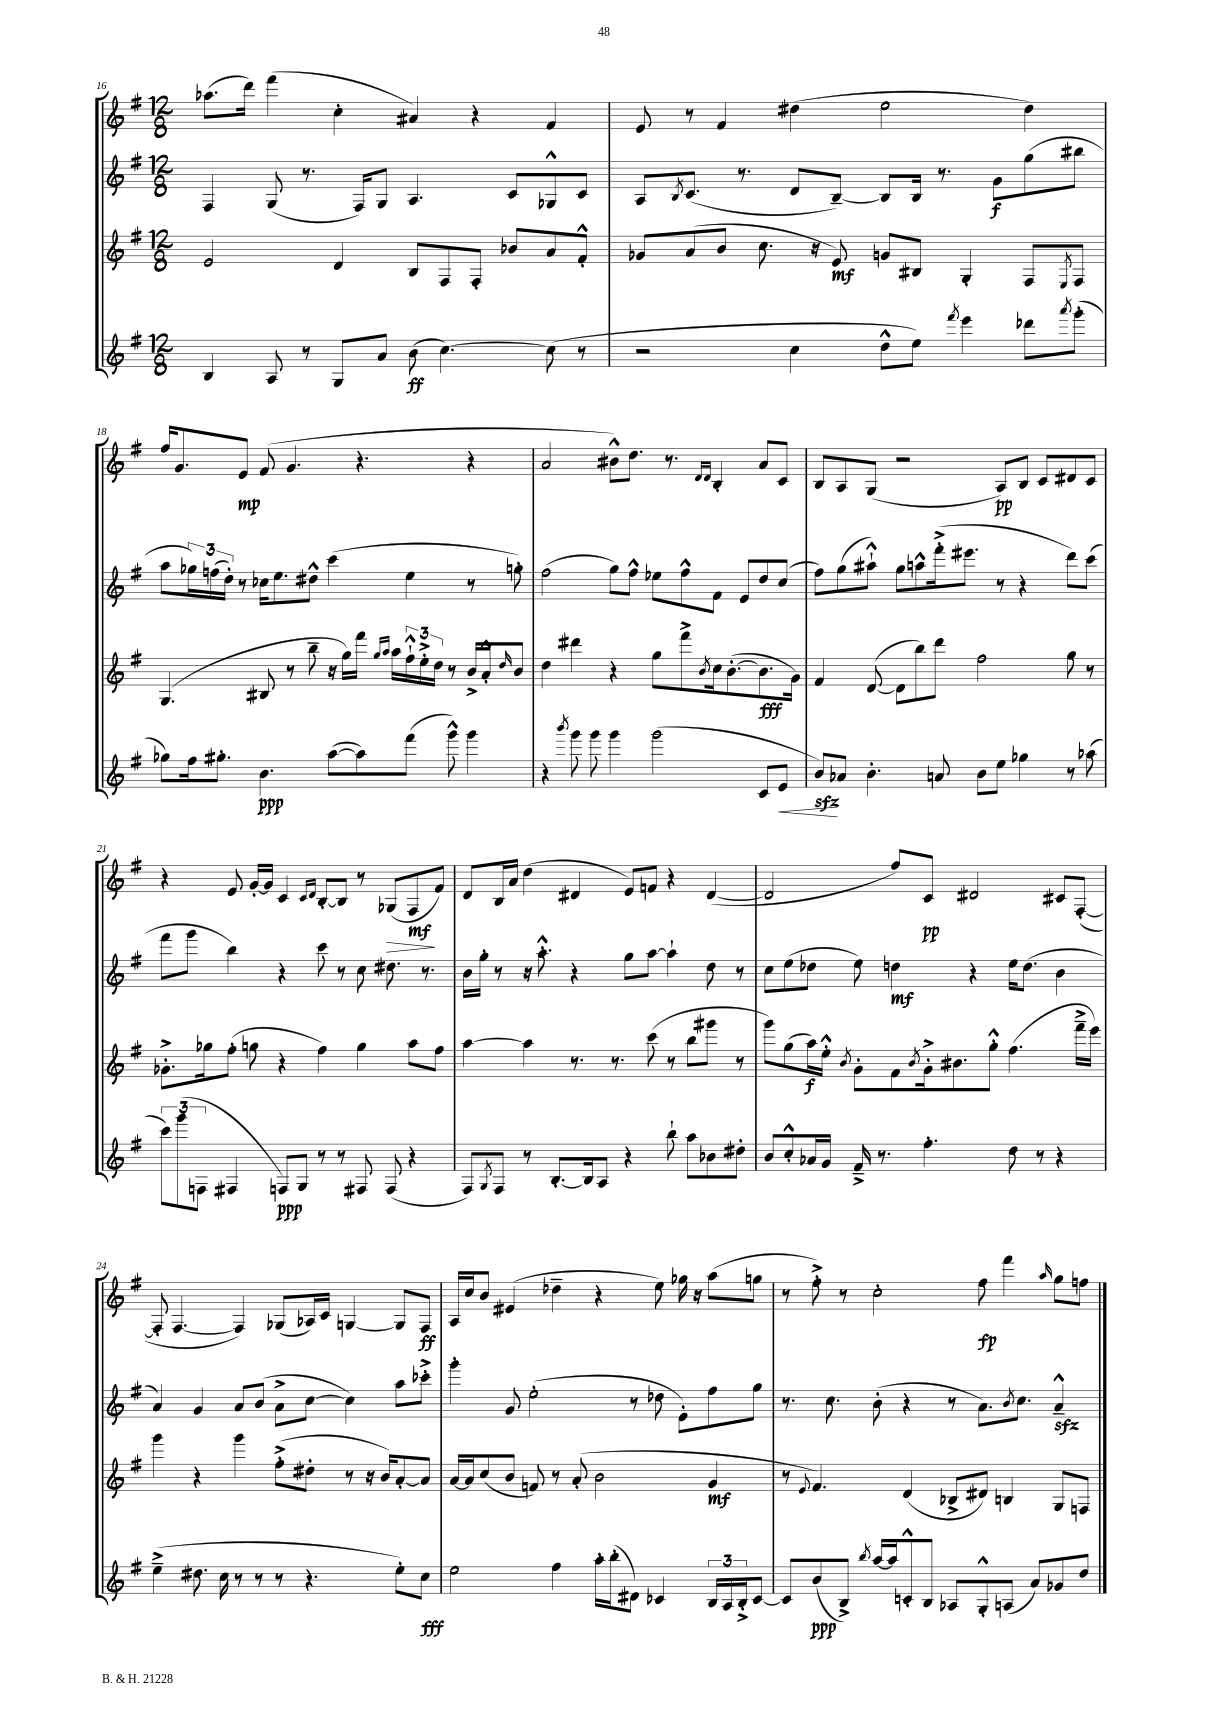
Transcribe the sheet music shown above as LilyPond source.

<<
\new StaffGroup <<
\new Staff = "s0" {
    \clef treble \key g \major \numericTimeSignature \time 12/8
    aes''8.( d'''16) fis'''4( c''4-. ais'4) r4 fis'4 |
    e'8 r8 fis'4 dis''4( e''2 dis''4) |
    fis''16 g'8. e'8\mp fis'8( g'4. r4. r4 |
    a'2 bis'8-^) d''8. r8. \grace { d'16 d'16 } b4-. a'8 c'8 |
    b8 a8 g8( r2 a8\pp) b8 c'8 dis'8 c'8 |
    r4 e'8 g'16~-. g'16 c'4 \grace { c'16 d'16 } b8~-. b8 r8 ges8\>( fis8\mf\! fis'8) |
    d'8 b16 a'16 d''4( dis'4 e'8) f'8 r4 dis'4~( |
    dis'2 fis''8) c'8\pp dis'2 cis'8 fis8~-.( |
    fis8-. fis4.~ fis4) ges8( aes16) c'16 g4~ g8 fis8\ff |
    a16 c''16 b'8 eis'4( des''4-- r4 e''8) ges''16 r16 a''8( g''8 |
    r8 fis''8-.->) r8 c''2-. fis''8\fp fis'''4 \grace { a''16 } g''8 f''8 \bar "|." |
}
\new Staff = "s1" {
    \clef treble \key g \major \numericTimeSignature \time 12/8
    fis4 g8( r8. fis16) g8 a4. c'8 ges8-^ c'8 |
    a8 \acciaccatura { b8 } c'8.( r8. d'8 b8~--) b8 b16 r8. g'8\f g''8( bis''8 |
    a''8 \tuplet 3/2 { ges''16) f''16( d''16-.) } r8 ces''16 e''8. dis''8-^ c'''4( e''4 r8 g''8-.) |
    fis''2( g''8) fis''8-^ ees''8 fis''8-^ fis'8 e'8 d''8 c''8( |
    fis''8) g''8( ais''8-!-^) g''8 a''8-^ fis'''16-.->( eis'''8. r8 r4 d'''8) c'''8( |
    fis'''8 g'''8 b''4) r4 c'''8 r8 c''8 dis''8. r8. |
    b'16 g''16-. r8 r16 a''8.-.-^ r4 g''8 a''8~ a''4-! d''8 r8 |
    c''8 e''8( des''8 e''8) d''4\mf r4 e''16 d''8.( b'4 |
    a'4) g'4 a'8 b'8( a'8-> c''8~ c''4) a''8 ces'''8-.-> |
    g'''4-. g'8 e''2-.( r8 des''8 e'8-.) fis''8 g''8 |
    r8. c''8. b'8-.( r4 r8 a'8.) \acciaccatura { b'8 } c''8. a'4---^\sfz \bar "|." |
}
\new Staff = "s2" {
    \clef treble \key g \major \numericTimeSignature \time 12/8
    e'2 d'4 b8 fis8 fis8-. bes'8 a'8 fis'8-.-^ |
    ges'8 a'8( b'8 c''8. r16 e'8\mf) g'8 bis8 g4-. fis8 \acciaccatura { e8 } fis8 |
    g4.( bis8 r8 b''8-- r16 g''16) fis'''16 \grace { g''16 a''16 } a''16 \tuplet 3/2 { fis''16-!-^ e''16-.-> d''16 } r8 b'16-> a'16-.-^ \grace { d''16 } b'8 |
    d''4 dis'''4 r4 g''8 fis'''8-> \acciaccatura { b'8 } c''16 b'8.~-.( b'8.\fff g'16) |
    fis'4 d'8~( d'8 b''8) d'''8 fis''2 g''8 r8 |
    ges'8.-.-> ges''16 fis''8-.( g''8 r4 fis''4) g''4 a''8 fis''8 |
    a''4~ a''4 r8. r8. c'''8( r8 b''8 gis'''8 r8 |
    g'''8) g''8( a''16\f) e''16-.-^ \acciaccatura { b'8 } g'8-. fis'8 \acciaccatura { b'8 } g'16-.-> bis'8. g''8-.-^ fis''4.( fis'''16---> e'''16) |
    g'''4 r4 g'''4 fis''8-.->( dis''8-. r8 r16 b'16) a'8~-. a'8 |
    a'16~ a'16 c''8( b'8 f'8) r8 a'8-.( b'2 g'4\mf |
    r8 \appoggiatura { e'8 } fis'4.) d'4( bes8-> dis'8) b4 g8 f8 \bar "|." |
}
\new Staff = "s3" {
    \clef treble \key g \major \numericTimeSignature \time 12/8
    b4 a8 r8 g8 a'8 b'8\ff( c''4.~) c''8( r8 |
    r2 c''4 d''8-^ e''8) \acciaccatura { fis'''8 } e'''4 des'''8 \acciaccatura { a'''8 } g'''8-.( |
    ges''8) fis''16 gis''8.-. b'4.\ppp a''8~( a''8) fis'''8( g'''8-^) g'''4 |
    r4 \acciaccatura { b'''8 } g'''8 g'''8 g'''4 g'''2( c'8 e'8\< |
    b'8\sfz\!) aes'8 b'4.-. a'8 b'8 e''8 ges''4 r8 aes''8( |
    \tuplet 3/2 { c'''8) g'''8( f8 } fis4 f8\ppp) g8 r8 r8 fis8 fis8( r4 |
    fis8) \acciaccatura { g8 } fis8 r8 b8.~-. b16 a8 r4 b''8-! a''8 bes'8 dis''8-. |
    b'8 c''8-.-^ aes'16 g'16 fis'16---> r8. fis''4.-. d''8 r8 r4 |
    e''4--->( dis''8. c''16 r8 r8 r8 r4. e''8-.) c''8\fff |
    e''2 fis''4 a''16-. b''16-.( dis'8) ces'4 \tuplet 3/2 { b16 a16 b16-.-> } ces'8~ |
    ces'8 b'8\ppp( b8->) \acciaccatura { b''8 } a''16~ a''16 c'8-.-^ b8 aes8 g8-.-^ a8( a'8) ges'8 d''8 \bar "|." |
}
>>
>>
\layout { \context { \Score currentBarNumber = #16 } }
